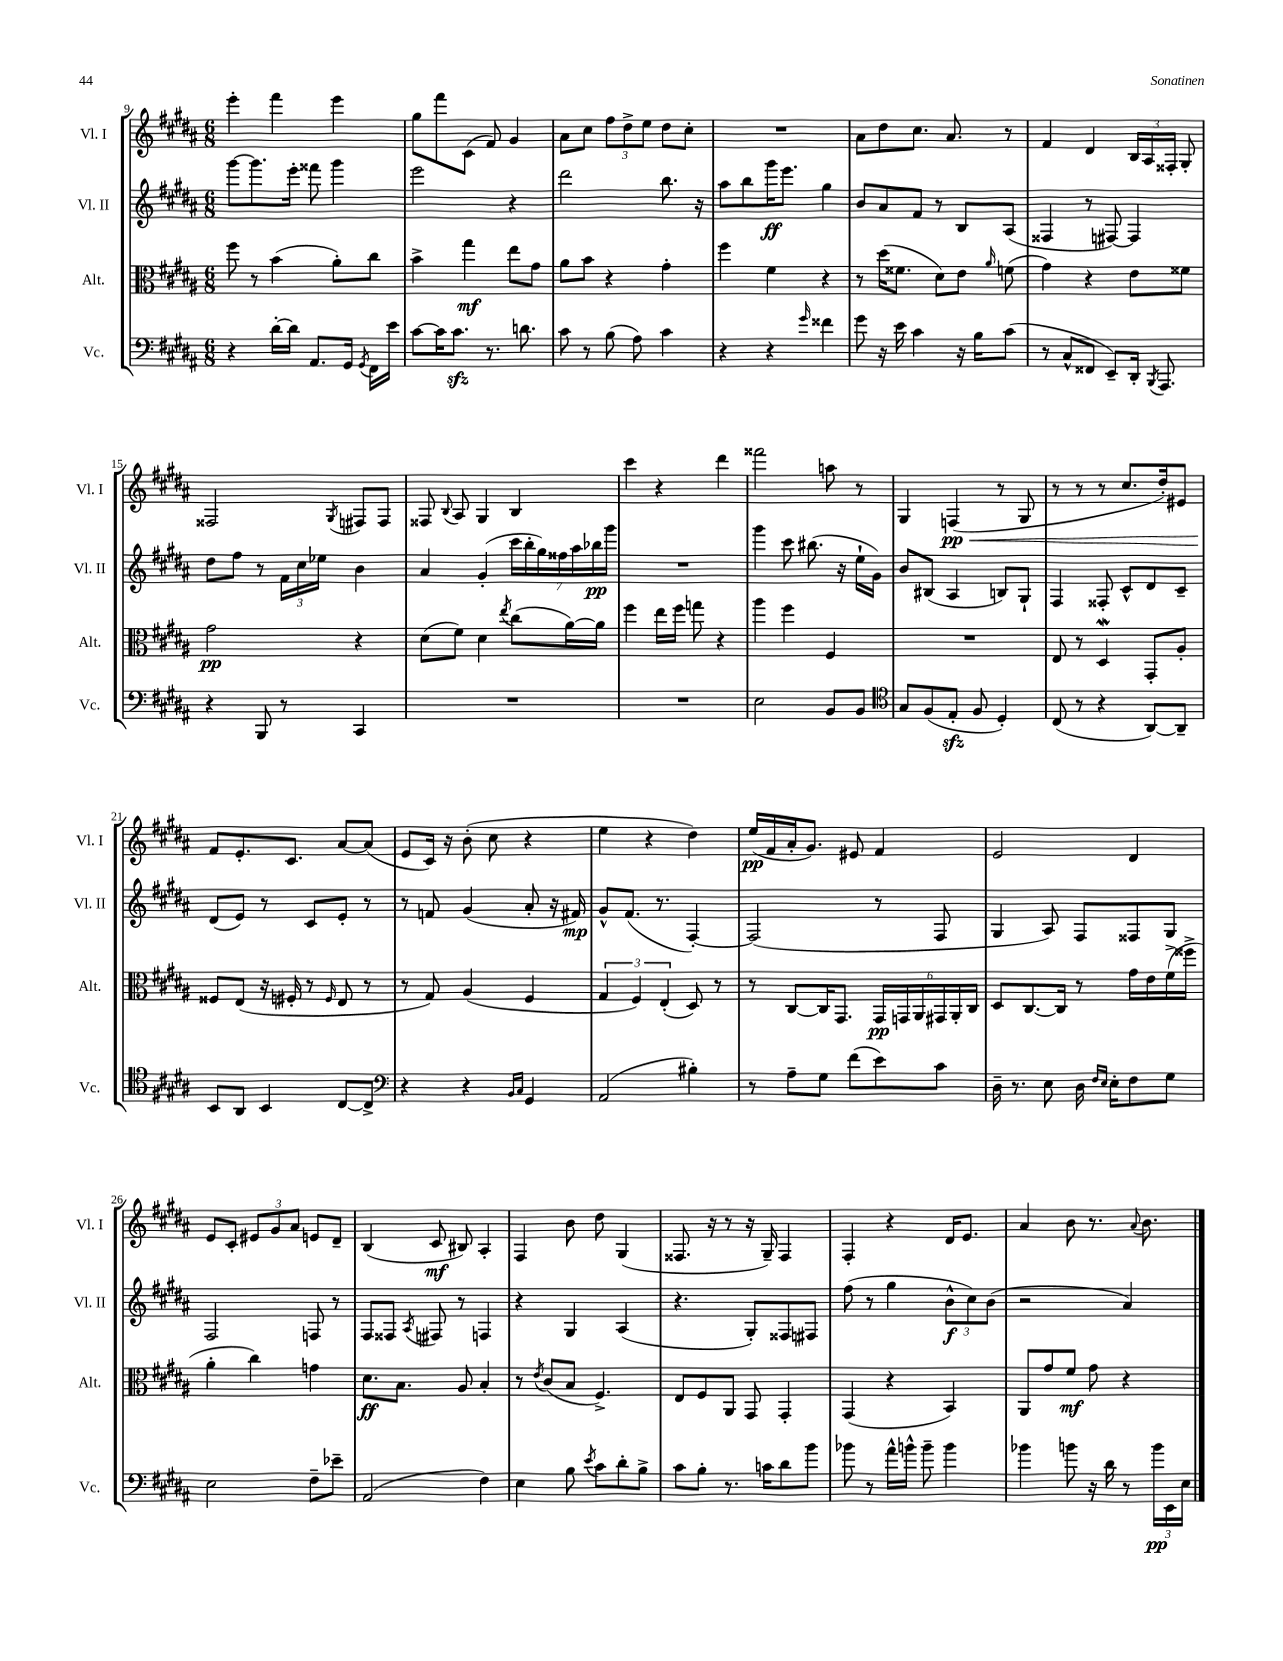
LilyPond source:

<<
\new StaffGroup <<
\new Staff = "s0" \with { instrumentName = "Vl. I" shortInstrumentName = "Vl. I" } {
    \clef treble \key b \major \numericTimeSignature \time 6/8
    \autoBeamOff e'''4-. fis'''4 e'''4 |
    gis''8[ fis'''8 cis'8]( fis'8) gis'4 |
    ais'8[ cis''8] \tuplet 3/2 { fis''8[ dis''8-> e''8] } dis''8[ cis''8]-. |
    R2. |
    ais'8[ dis''8 cis''8.] ais'8. r8 |
    fis'4 dis'4 \tuplet 3/2 { b16[ ais16 fisis16]-. } gis8-. |
    fisis2 \acciaccatura { gis8 } fis8[ fis8] |
    fisis8 \appoggiatura { b8 } ais8 gis4 b4 |
    cis'''4 r4 dis'''4 |
    fisis'''2 a''8 r8 |
    gis4 f4\pp\<( r8 gis8 |
    r8 r8 r8 cis''8.[ dis''16-.) eis'8] |
    fis'8[\! e'8.-. cis'8.] ais'8[~ ais'8]( |
    e'8[ cis'16]) r16 b'8-.( cis''8 r4 |
    e''4 r4 dis''4) |
    e''16[\pp( fis'16 ais'16-. gis'8.]) eis'8 fis'4 |
    e'2 dis'4 |
    e'8[ cis'8]-. \tuplet 3/2 { eis'8[ gis'8 ais'8] } e'8[ dis'8]-- |
    b4( cis'8\mf bis8) ais4-. |
    fis4 b'8 dis''8 gis4( |
    fisis8. r16 r8 r16 gis16--) fisis4 |
    fis4-. r4 dis'16[ e'8.] |
    ais'4 b'8 r8. \appoggiatura { ais'8 } b'8. \bar "|." |
}
\new Staff = "s1" \with { instrumentName = "Vl. II" shortInstrumentName = "Vl. II" } {
    \clef treble \key b \major \numericTimeSignature \time 6/8
    \autoBeamOff gis'''8[~ gis'''8. e'''16]-. fisis'''8 gis'''4 |
    e'''2 r4 |
    dis'''2 b''8. r16 |
    ais''8[ b''8 gis'''16\ff e'''8.] gis''4 |
    b'8[ ais'8 fis'8] r8 b8[ ais8]( |
    fisis4 r8 fis8~) fis4 |
    dis''8[ fis''8] r8 \tuplet 3/2 { fis'16[ cis''16 ees''16] } b'4 |
    ais'4 gis'4-.( \tuplet 7/4 { cis'''16[ b''16-. gis''16) fisis''16 ais''16 bes''16\pp gis'''16] } |
    R2. |
    gis'''4 cis'''8 bis''8.( r16 e''16[-! gis'16]) |
    b'8[ bis8]( ais4 b8[) gis8]-! |
    fis4 fisis8-. cis'8[-^ dis'8 cis'8]-- |
    dis'8[( e'8]) r8 cis'8[ e'8]-. r8 |
    r8 f'8 gis'4( ais'8-. r16 fis'16\mp) |
    gis'8[-^ fis'8.]( r8. fis4~-.) |
    fis2( r8 fis8 |
    gis4 ais8) fis8[ fisis8 gis8] |
    fis2 f8 r8 |
    fis8[ fisis8] \acciaccatura { ais8 } fis8 r8 f4 |
    r4 gis4 ais4( |
    r4. gis8[-.) fisis8 fis8] |
    fis''8( r8 gis''4 \tuplet 3/2 { b'8[-^\f cis''8) b'8]( } |
    r2 ais'4) \bar "|." |
}
\new Staff = "s2" \with { instrumentName = "Alt." shortInstrumentName = "Alt." } {
    \clef alto \key b \major \numericTimeSignature \time 6/8
    \autoBeamOff fis''8 r8 b'4( ais'8[-.) cis''8] |
    b'4-> gis''4\mf e''8[ gis'8] |
    ais'8[ b'8] r4 gis'4-. |
    fis''4 fis'4 r4 |
    r8 dis''16[( fisis'8.] dis'8[) e'8] \grace { ais'16 } f'8( |
    gis'4) r4 e'8[ fisis'8] |
    gis'2\pp r4 |
    dis'8[( fis'8]) dis'4 \acciaccatura { e''8 } cis''8[( ais'16~) ais'16] |
    fis''4 e''16[ fis''16] g''8 r4 |
    ais''4 fis''4 fis4 |
    R2. |
    e8 r8 dis4\mordent gis,8[-. ais8]-. |
    fisis8[ e8]( r16 fis16-. r8 \grace { fis16 } e8 r8 |
    r8 gis8) ais4( fis4 |
    \tuplet 3/2 { gis4 fis4) e4-.( } dis8) r8 |
    r8 cis8[~ cis16 gis,8.] \tuplet 6/4 { gis,16[\pp g,16 ais,16 gis,16 ais,16-. cis16] } |
    dis8[ cis8.~ cis16] r8 gis'16[ e'16 fis'16->( fisis''16]-> |
    ais'4-. cis''4) g'4 |
    dis'8.[\ff b8.] ais8 b4-. |
    r8 \acciaccatura { e'8 } cis'8[( b8] fis4.->) |
    e8[ fis8 ais,8] gis,8 gis,4-. |
    gis,4( r4 b,4) |
    ais,8[ gis'8 fis'8]\mf gis'8 r4 \bar "|." |
}
\new Staff = "s3" \with { instrumentName = "Vc." shortInstrumentName = "Vc." } {
    \clef bass \key b \major \numericTimeSignature \time 6/8
    \autoBeamOff r4 dis'16[~-. dis'16] ais,8.[ gis,16] \acciaccatura { gis,8 } fis,16[ e'16] |
    cis'8[~ cis'16 cis'8.]\sfz r8. d'8. |
    cis'8 r8 b8( ais8) cis'4 |
    r4 r4 \grace { gis'16 } fisis'4 |
    gis'8 r16 e'16 cis'4 r16 b16[ cis'8]( |
    r8 cis8[-^ fisis,8] e,8[--) dis,16]-. \acciaccatura { b,,8 } ais,,8. |
    r4 b,,8 r8 cis,4 |
    R2. |
    R2. |
    e2 b,8[ b,8] |
    \clef tenor gis8[ fis8( e8]-.\sfz fis8 dis4-.) |
    cis8( r8 r4 ais,8[~) ais,8]-- |
    b,8[ ais,8] b,4 cis8[~ cis8]-> |
    \clef bass r4 r4 \grace { b,16[ cis16] } gis,4 |
    ais,2( bis4-.) |
    r8 ais8[-- gis8] fis'8[( e'8) cis'8] |
    dis16-- r8. e8 dis16 \grace { fis16[ e16] } e16[-. fis8 gis8] |
    e2 fis8[-- ees'8]-- |
    ais,2( fis4) |
    e4 b8 \acciaccatura { e'8 } cis'8[ dis'8-. b8]-> |
    cis'8[ b8]-. r8. c'16[ dis'8 b'8] |
    bes'8 r8 ais'16[-^ b'16]-^ b'8-- b'4 |
    bes'4 b'8 r16 dis'16 r8 \tuplet 3/2 { b'16[\pp e,16 e16] } \bar "|." |
}
>>
>>
\layout { \context { \Score currentBarNumber = #9 } }
